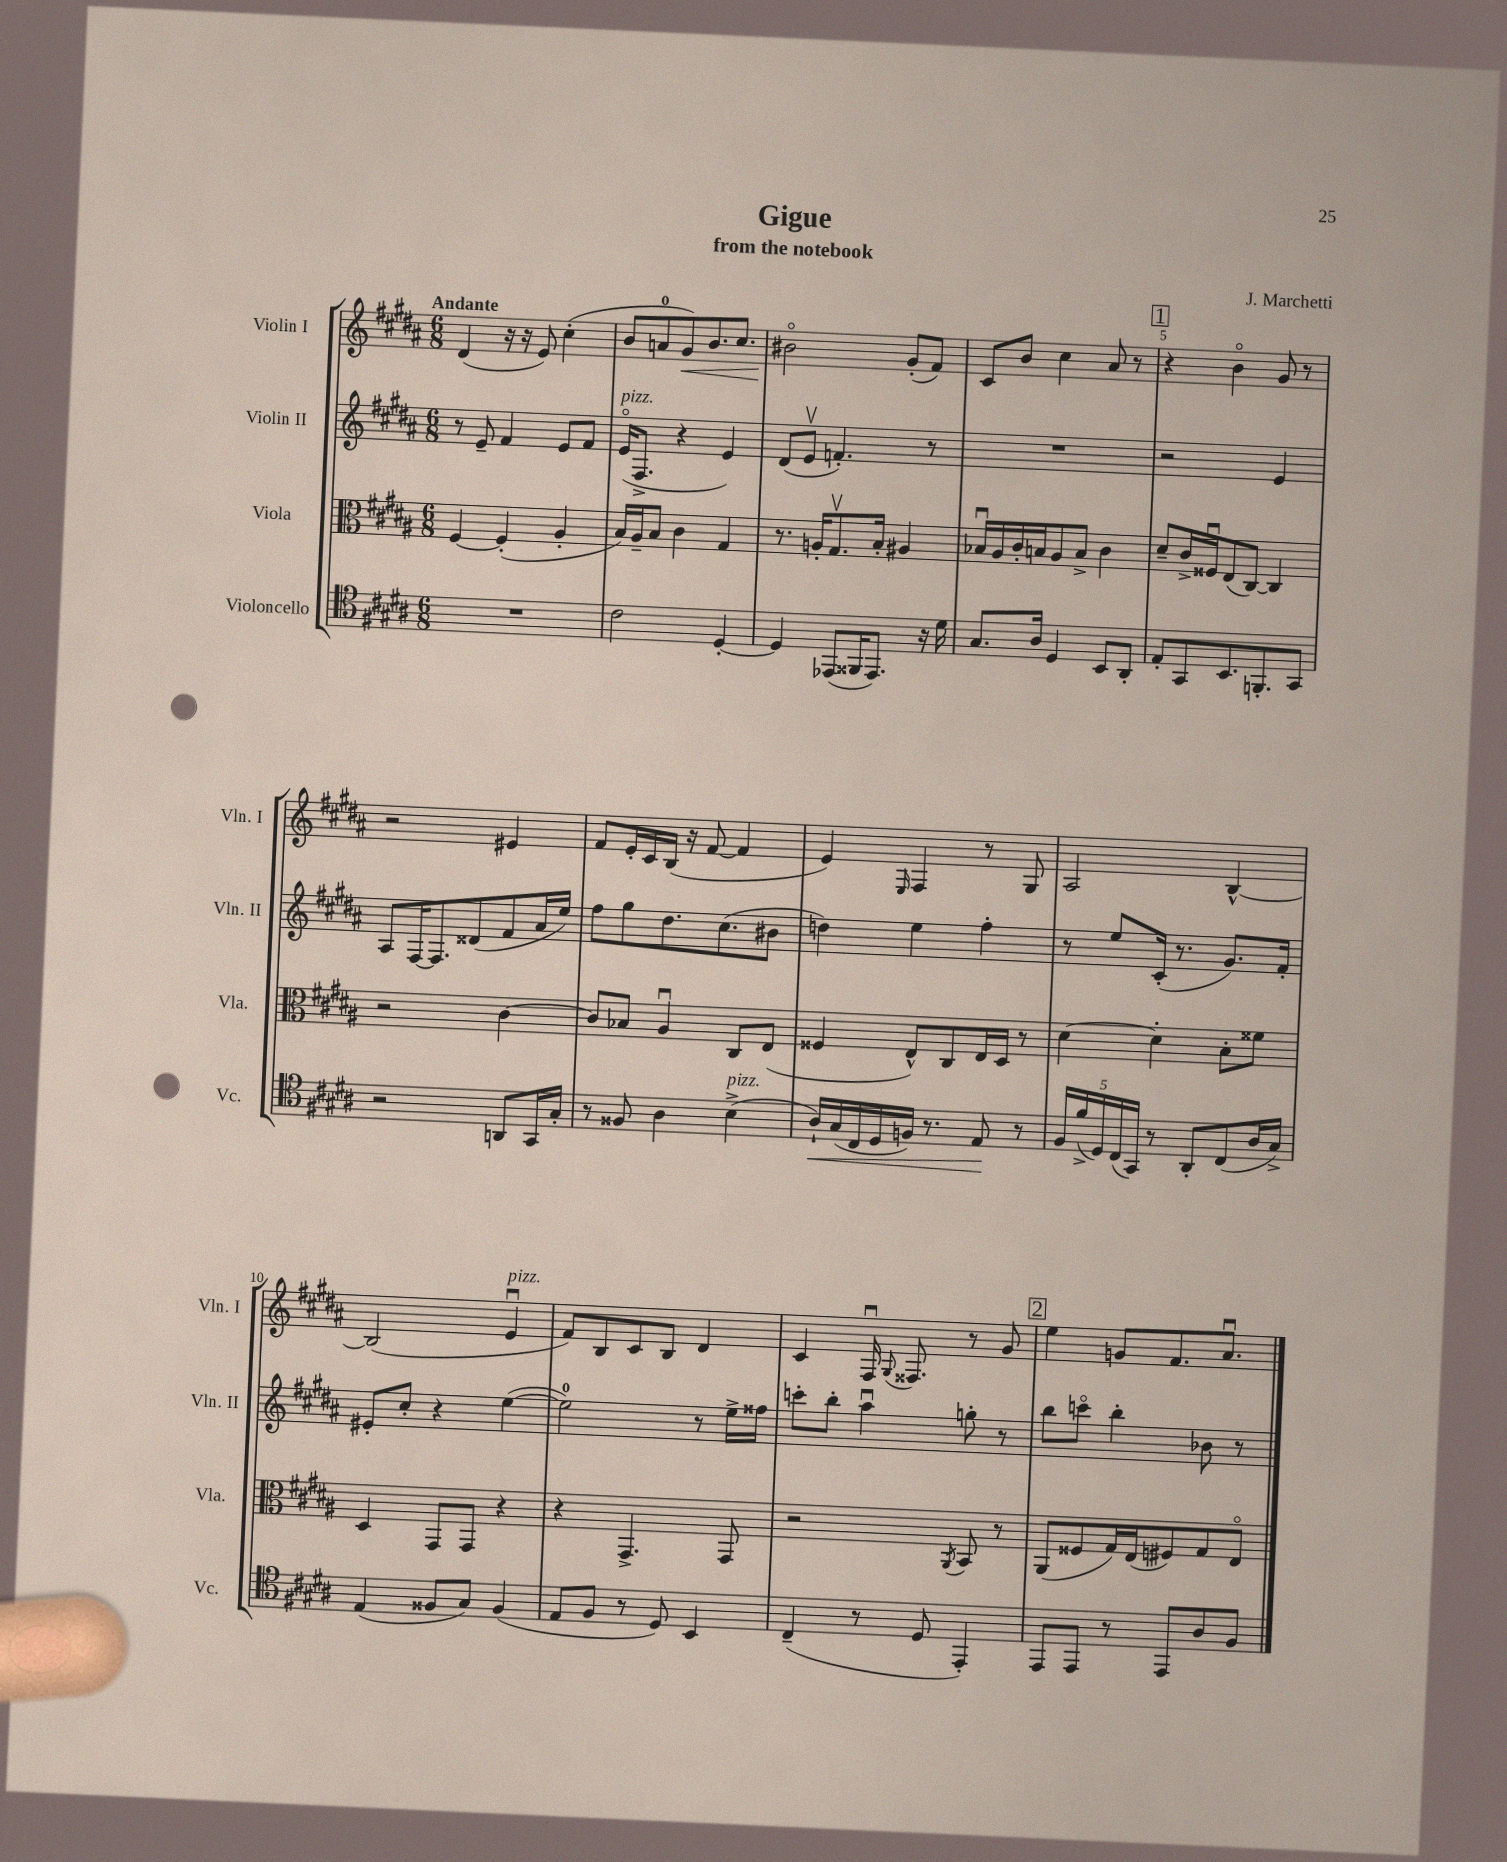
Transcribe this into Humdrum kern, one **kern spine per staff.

**kern	**kern	**kern	**kern
*staff4	*staff3	*staff2	*staff1
*clefC4	*clefC3	*clefG2	*clefG2
*k[f#c#g#d#a#]	*k[f#c#g#d#a#]	*k[f#c#g#d#a#]	*k[f#c#g#d#a#]
*M6/8	*M6/8	*M6/8	*M6/8
2.r	[4F#	8r	(4d#
.	.	8e~	.
.	(4F#']	4f#	16r
.	.	.	16r
.	.	.	8e)
.	4A#'	8e	(4cc#'
.	.	8f#	.
=	=	=	=
2c#	16B)	(16eo	8b
.	16A#~	8.F#^	.
.	8B	.	8a
.	4c#	4r	8g#)
.	.	.	8.b
[4D#'	4G#	4e)	.
.	.	.	8.cc#
=	=	=	=
4D#]	8.r	(8d#	2b#o
.	.	8ev	.
.	16A'	.	.
(8EE-	8.G#v	4.f')	.
16FF##	.	.	.
8.EE-)	16B'	.	.
.	4A#	.	(8g#'
16r	.	8r	8f#)
16d#	.	.	.
=	=	=	=
8.G#	16B-u	2.r	8c#
.	16A#	.	.
.	16c#'	.	8b
16A#	16B	.	.
4D#	8A#	.	4cc#
.	8B^	.	.
8BB	4c#	.	8a#
8AA#'	.	.	8r
=	=	=	=
8E'	8d#~	2r	4r
8GG#	16c#^	.	.
.	16F##u	.	.
8.BB	(8E	.	4bo
.	[8C#)	.	.
8.FF'	.	.	.
.	4C#]	4e	8g#
8GG#	.	.	8r
=	=	=	=
2r	2r	8A#	2r
.	.	[16F#	.
.	.	8.F#]	.
.	.	(8d##	.
8AA	[4c#	8f#	4e#
16GG#	.	16a#	.
16G#'	.	16ee)	.
=	=	=	=
8r	8c#]	8ff#	8f#
8F##	8B-	8gg#	16e'
.	.	.	16c#
4A#	4A#u	8.dd#	(16B
.	.	.	16r
.	.	.	[8f#
.	.	(8.cc#	.
(4B^	8C#	.	4f#]
.	(8E	8b#	.
=	=	=	=
16A#`)	4F##	4dd)	4e)
(16G#	.	.	.
16C#	.	.	.
16D#	.	.	.
.	.	.	16qqE
16F)	8E^^)	4ee	4F#
8.r	.	.	.
.	8C#	.	.
8E	16E	4ff#'	8r
.	16D#	.	.
8r	8r	.	8G#
=	=	=	=
20F#	[4d#	8r	2A#
(20f#^	.	.	.
20D#)	.	.	.
.	.	8ee	.
(20C#	.	.	.
20GG#)	.	.	.
8r	4d#']	(16c#'	.
.	.	8.r	.
8AA#'	.	.	.
(8C#	8B'	8.g#)	[4B^^
16A#	8f##	.	.
16G#^)	.	16f#'	.
=	=	=	=
(4E	4D#	8e#'	(2B]
.	.	8cc#'	.
8F##	8GG#	4r	.
8G#)	8GG#	.	.
(4F##	4r	([4ee	4eu
=	=	=	=
8E	4r	2ee])	8f#)
8F#	.	.	8B
8r	4.GG#^	.	8c#
8D#)	.	.	8B
4BB	.	8r	4d#
.	8GG#	16ee^	.
.	.	16ff##	.
=	=	=	=
(4C#~	2r	8ccc'	4c#
.	.	8bb'	.
8r	.	4aa#u	16F#u
.	.	.	8qqG#
.	.	.	8.F##
8D#	.	.	.
.	8qAA#	.	.
4EE')	8BB	8gg'	8r
.	8r	8r	8g#
=	=	=	=
8EE	(8AA#	8bb	4ee
8EE	8F##	8ccco	.
8r	16G#)	4bb'	8g
.	(16E	.	.
8EE	8F#)	.	8.f#
8A#	8G#	8b-	.
.	.	.	8.a#u
8F#	8Eo	8r	.
==	==	==	==
*-	*-	*-	*-
